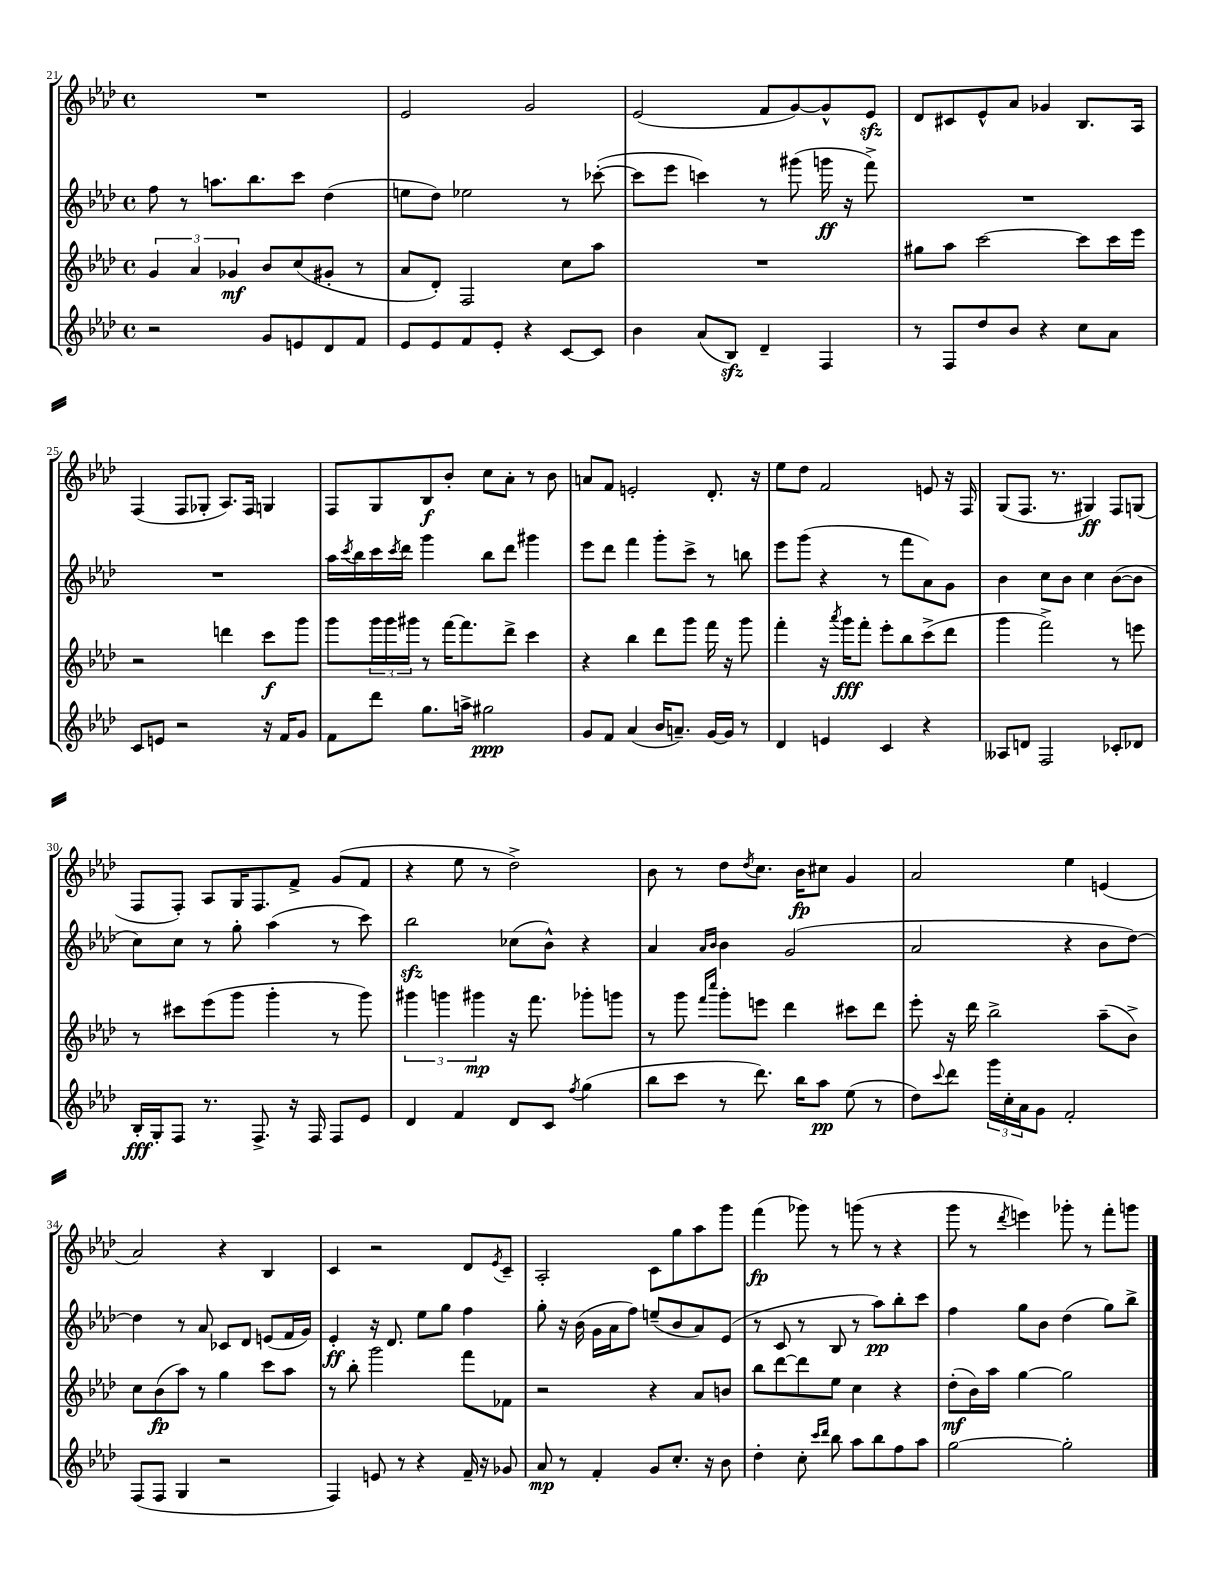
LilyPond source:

<<
\new StaffGroup <<
\new Staff = "s0" {
    \clef treble \key aes \major \defaultTimeSignature \time 4/4
    R1 |
    ees'2 g'2 |
    ees'2( f'8 g'8~) g'8-^ ees'8\sfz |
    des'8 cis'8 ees'8-^ aes'8 ges'4 bes8. aes16 |
    f4( f8 ges8-. aes8.) f16 g4 |
    f8 g8 bes8\f bes'8-. c''8 aes'8-. r8 bes'8 |
    a'8 f'8 e'2-. des'8.-. r16 |
    ees''8 des''8 f'2 e'8 r16 f16 |
    g8( f8. r8. gis4\ff) f8 g8( |
    f8 f8-.) aes8 g16 f8. f'8-> g'8( f'8 |
    r4 ees''8 r8 des''2->) |
    bes'8 r8 des''8 \acciaccatura { des''8 } c''8. bes'16\fp cis''8 g'4 |
    aes'2 ees''4 e'4( |
    aes'2) r4 bes4 |
    c'4 r2 des'8 \acciaccatura { ees'8 } c'8-- |
    aes2-. c'8 g''8 aes''8 g'''8 |
    f'''4\fp( ges'''8) r8 g'''8( r8 r4 |
    g'''8 r8 \acciaccatura { des'''8 } e'''4) ges'''8-. r8 f'''8-. g'''8 \bar "|." |
}
\new Staff = "s1" {
    \clef treble \key aes \major \defaultTimeSignature \time 4/4
    f''8 r8 a''8. bes''8. c'''8 des''4( |
    e''8 des''8) ees''2 r8 ces'''8~-.( |
    ces'''8 ees'''8 c'''4) r8 gis'''8( g'''16\ff r16 f'''8->) |
    R1 |
    R1 |
    aes''16 \acciaccatura { c'''8 } bes''16 c'''16 \acciaccatura { c'''8 } des'''16 g'''4 bes''8 des'''8 gis'''4 |
    ees'''8 des'''8 f'''4 g'''8-. c'''8-> r8 b''8 |
    ees'''8 g'''8( r4 r8 f'''8 aes'8) g'8 |
    bes'4 c''8 bes'8 c''4 bes'8~( bes'8 |
    c''8) c''8 r8 g''8-. aes''4( r8 c'''8) |
    bes''2\sfz ces''8( bes'8-^) r4 |
    aes'4 \grace { aes'16 bes'16 } bes'4 g'2( |
    aes'2 r4 bes'8 des''8~) |
    des''4 r8 aes'8 ces'8 des'8 e'8( f'16 g'16) |
    ees'4-.\ff r16 des'8. ees''8 g''8 f''4 |
    g''8-. r16 bes'16( g'16 aes'16 f''8) e''8--( bes'8 aes'8) ees'8( |
    r8 c'8 r8 bes8 r8 aes''8\pp) bes''8-. c'''8 |
    f''4 g''8 bes'8 des''4( g''8) bes''8-> \bar "|." |
}
\new Staff = "s2" {
    \clef treble \key aes \major \defaultTimeSignature \time 4/4
    \tuplet 3/2 { g'4 aes'4 ges'4\mf } bes'8 c''8( gis'8-. r8 |
    aes'8 des'8-.) f2 c''8 aes''8 |
    R1 |
    gis''8 aes''8 c'''2~ c'''8 c'''16 ees'''16 |
    r2 d'''4 c'''8\f g'''8 |
    g'''8 \tuplet 3/2 { g'''16 g'''16 gis'''16 } r8 f'''16~ f'''8. des'''8-> c'''4 |
    r4 bes''4 des'''8 g'''8 f'''16 r16 g'''8 |
    f'''4-. r16 \acciaccatura { aes'''8 } g'''16\fff f'''8-. ees'''8-. bes''8 c'''8->( des'''8 |
    g'''4 f'''2->) r8 e'''8 |
    r8 cis'''8 ees'''8( g'''8 g'''4-. r8 g'''8) |
    \tuplet 3/2 { gis'''4 g'''4 gis'''4\mp } r16 f'''8. ges'''8-. g'''8 |
    r8 g'''8 \grace { f'''16 c''''16 } g'''8-. e'''8 des'''4 cis'''8 des'''8 |
    ees'''8-. r16 des'''16 bes''2-> aes''8--( bes'8->) |
    c''8 bes'8\fp( aes''8) r8 g''4 c'''8 aes''8 |
    r8 bes''8-. g'''2 f'''8 fes'8 |
    r2 r4 aes'8 b'8 |
    bes''8 des'''8~ des'''8 ees''8 c''4 r4 |
    des''8-.\mf( bes'16) aes''16 g''4~ g''2 \bar "|." |
}
\new Staff = "s3" {
    \clef treble \key aes \major \defaultTimeSignature \time 4/4
    r2 g'8 e'8 des'8 f'8 |
    ees'8 ees'8 f'8 ees'8-. r4 c'8~ c'8 |
    bes'4 aes'8( bes8\sfz) des'4-- f4 |
    r8 f8 des''8 bes'8 r4 c''8 aes'8 |
    c'8 e'8 r2 r16 f'16 g'8 |
    f'8 des'''8 g''8. a''16-> gis''2\ppp |
    g'8 f'8 aes'4( bes'16 a'8.--) g'16~ g'16 r8 |
    des'4 e'4 c'4 r4 |
    aeses8 d'8 f2 ces'8-. des'8 |
    bes16-.\fff g16-. f8 r8. f8.-> r16 f16 f8 ees'8 |
    des'4 f'4 des'8 c'8 \acciaccatura { f''8 } g''4( |
    bes''8 c'''8 r8 des'''8.) bes''16 aes''8\pp ees''8( r8 |
    des''8) \appoggiatura { c'''8 } des'''8 \tuplet 3/2 { g'''16 c''16-. aes'16 } g'8 f'2-. |
    f8( f8 g4 r2 |
    f4) e'8 r8 r4 f'16-- r16 ges'8 |
    aes'8\mp r8 f'4-. g'8 c''8.-. r16 bes'8 |
    des''4-. c''8-. \grace { c'''16 des'''16 } bes''8 aes''8 bes''8 f''8 aes''8 |
    g''2~ g''2-. \bar "|." |
}
>>
>>
\layout { \context { \Score currentBarNumber = #21 } }
